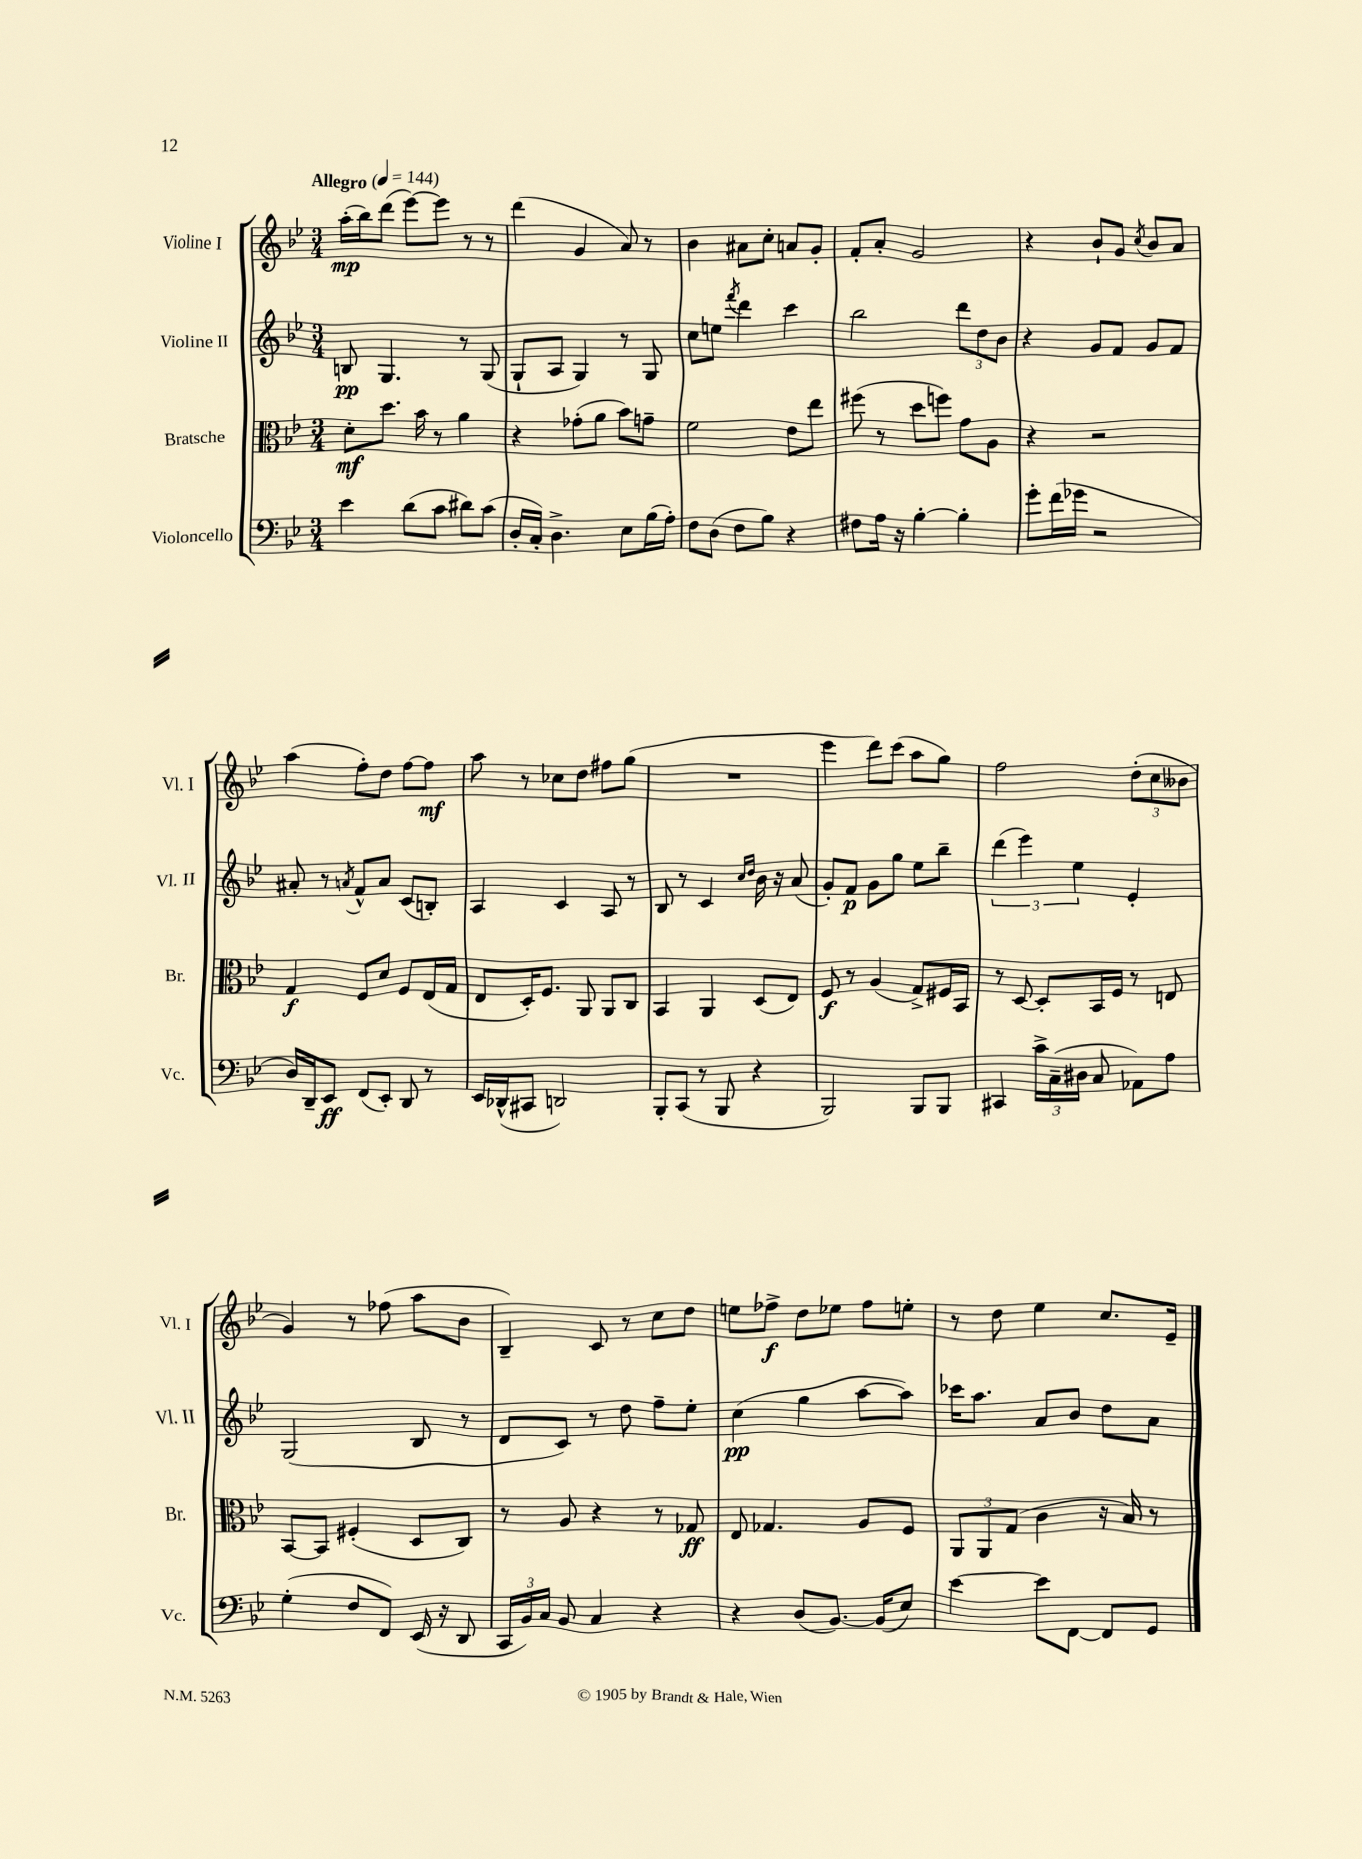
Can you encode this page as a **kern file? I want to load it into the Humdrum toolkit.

**kern	**kern	**kern	**kern
*staff4	*staff3	*staff2	*staff1
*clefF4	*clefC3	*clefG2	*clefG2
*k[b-e-]	*k[b-e-]	*k[b-e-]	*k[b-e-]
*M3/4	*M3/4	*M3/4	*M3/4
*MM144	*MM144	*MM144	*MM144
4e-	8d'	8B	(16aa'
.	.	.	16bb-)
.	8.dd	4.G	(8ddd
(8d	.	.	[8eee-)
.	16b-	.	.
8c	8r	.	8eee-]
8d#)	4a	8r	8r
(8c	.	(8G	8r
=	=	=	=
16D'	4r	8G`	(4ddd
16C')	.	.	.
4.D^	.	8A	.
.	(8g-'	4G)	4g
.	8a	.	.
8E-	8b-)	8r	8a)
(16B-	8g~	8G	8r
16A')	.	.	.
=	=	=	=
8F	2f	8cc	4b-
(8D	.	8ee	.
.	.	8qfff	.
8F	.	4ddd	8a#
8B-)	.	.	8cc'
4r	8e-	4ccc	8a
.	8ee-	.	8g'
=	=	=	=
8F#	(8ff#	2bb-	8f'
16A	8r	.	8a'
16r	.	.	.
[4B-'	8dd	.	2g
.	8ff)	.	.
4B-']	8g	12ddd	.
.	.	12dd	.
.	8A	.	.
.	.	12b-	.
=	=	=	=
8g'	4r	4r	4r
(16f	.	.	.
16g-	.	.	.
2r	2r	8g	8b-`
.	.	8f	8g
.	.	.	8qcc
.	.	8g	8b-
.	.	8f	8a
=	=	=	=
16D)	4G	8a#'	(4aa
16DD~	.	.	.
8EE-	.	8r	.
.	.	8qa	.
(8FF	8F	8f^^	8ff')
8EE-')	8d	8a	8dd
8DD	8F	(8c	[8ff
8r	(16E-	8B')	8ff]
.	16G	.	.
=	=	=	=
16EE-	8E-	4A	8aa
(16DD-^^	.	.	.
8CC#	16D')	.	8r
.	8.F	.	.
2DD)	.	4c	8cc-
.	8AA	.	8dd
.	8AA	8A	8ff#
.	8C	8r	(8gg
=	=	=	=
8BBB-'	4BB-	8B-	2.r
(8CC	.	8r	.
8r	4AA	4c	.
8BBB-	.	.	.
.	.	16qqcc	.
.	.	16qqdd	.
4r	(8D	16b-	.
.	.	16r	.
.	8E-)	(8a	.
=	=	=	=
2BBB-)	8F	8g')	4eee-
.	8r	8f	.
.	(4A	8g	8ddd)
.	.	8gg	(8ccc
8BBB-	8G^)	8ee-	8aa
8BBB-	16F#	8bb-~	8gg)
.	16BB-	.	.
=	=	=	=
4CC#	8r	(6ddd	2ff
.	[8D	.	.
.	.	6eee-)	.
24c^	8D']	.	.
(24C~	.	.	.
24D#	.	6ee-	.
8C	16BB-	.	.
.	16F	.	.
8AA-)	8r	4e-'	(12dd'
.	.	.	12cc
8A	8E	.	.
.	.	.	12b--
=	=	=	=
(4G'	[8BB-	(2G	4g)
.	8BB-]	.	.
8F	(4F#'	.	8r
8FF)	.	.	(8ff-
(16EE-	8D	8B-	8aa
16r	.	.	.
8DD	8C)	8r	8b-
=	=	=	=
24CC	8r	8d	4B-~)
24BB-)	.	.	.
24C	.	.	.
8BB-	8A	8c)	.
4C	4r	8r	8c
.	.	8dd	8r
4r	8r	8ff~	8cc
.	8G-	8ee-'	8dd
=	=	=	=
4r	8E-	(4cc	8ee
.	4.G-	.	8ff-^
(8D	.	4gg	8dd
[8.BB-)	.	.	8ee-
.	8A	[8aa	8ff-
(16BB-]	.	.	.
8E-)	8F	8aa])	8ee'
=	=	=	=
[4e-	12AA	16ccc-	8r
.	.	8.aa	.
.	12AA	.	.
.	.	.	8dd
.	(12G	.	.
8e-]	4c	8a	4ee-
[8FF	.	8b-	.
8FF]	16r	8dd	8.cc
.	16B-)	.	.
8GG	8r	8a	.
.	.	.	16e-~
==	==	==	==
*-	*-	*-	*-
